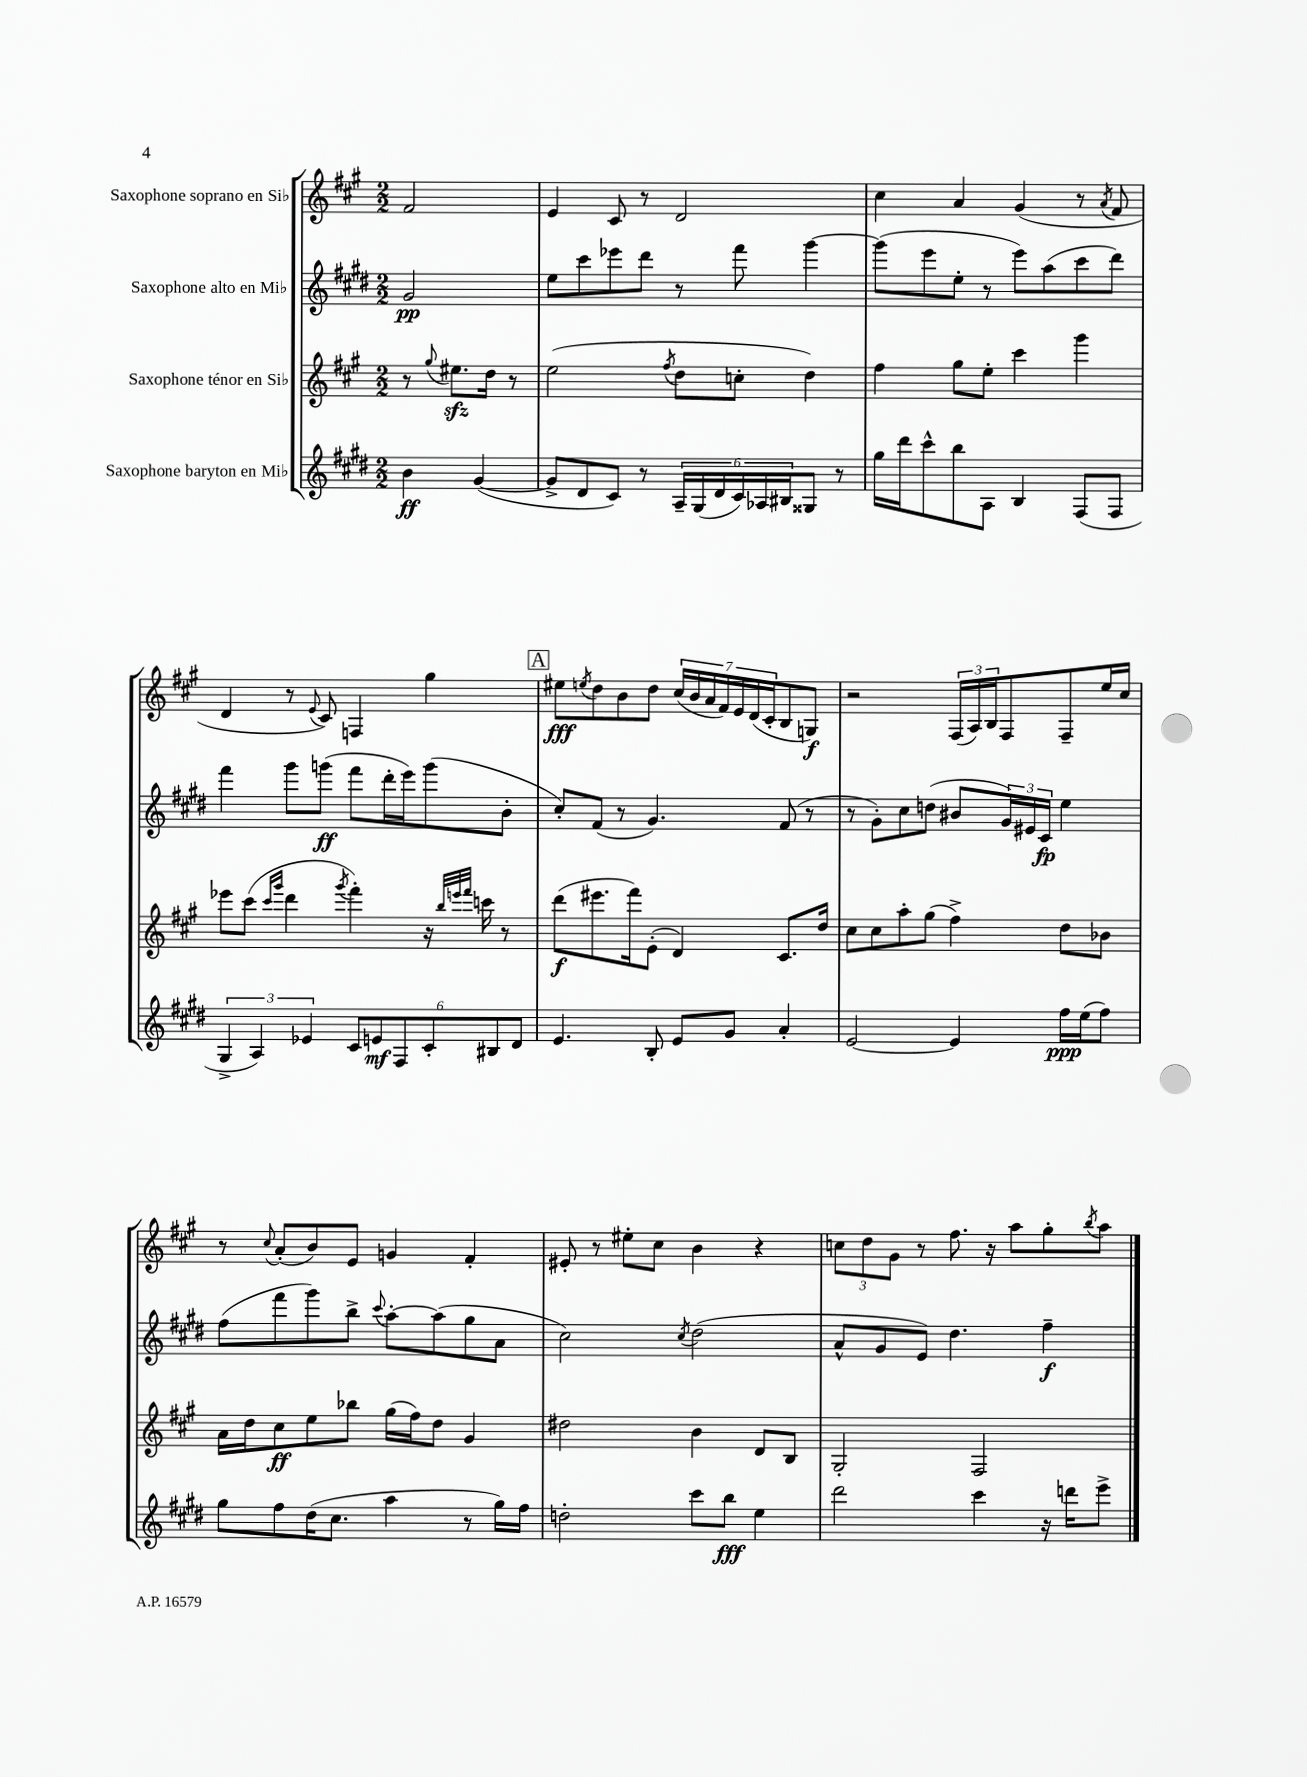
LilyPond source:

<<
\new StaffGroup <<
\new Staff = "s0" \with { instrumentName = "Saxophone soprano en Sib" } {
    \clef treble \key a \major \numericTimeSignature \time 2/2 \partial 2
    fis'2 |
    e'4 cis'8 r8 d'2 |
    cis''4 a'4 gis'4( r8 \acciaccatura { a'8 } fis'8 |
    d'4 r8 \appoggiatura { e'8 } cis'8) f4 gis''4 |
    \mark \markup { \box "A" } eis''8\fff \acciaccatura { e''8 } d''8 b'8 d''8 \tuplet 7/4 { cis''16( b'16 a'16 fis'16) e'16 d'16( cis'16-. } b8 g8\f) |
    r2 \tuplet 3/2 { fis16( a16) b16 } fis8 fis8-- e''16 cis''16 |
    r8 \appoggiatura { cis''8 } a'8-.( b'8) e'8 g'4 fis'4-. |
    eis'8-. r8 eis''8-. cis''8 b'4 r4 |
    \tuplet 3/2 { c''8 d''8 gis'8 } r8 fis''8. r16 a''8 gis''8-. \acciaccatura { b''8 } a''8 \bar "|." |
}
\new Staff = "s1" \with { instrumentName = "Saxophone alto en Mib" } {
    \clef treble \key e \major \numericTimeSignature \time 2/2 \partial 2
    gis'2\pp |
    e''8 cis'''8 ees'''8 dis'''8 r8 fis'''8 gis'''4~ |
    gis'''8( e'''8 e''8-. r8 e'''8) a''8( cis'''8 dis'''8) |
    fis'''4 gis'''8 g'''8\ff( fis'''8 dis'''16-. e'''16) g'''8( b'8-. |
    \mark \markup { \box "A" } cis''8-.) fis'8( r8 gis'4.) fis'8( r8 |
    r8 gis'8-.) cis''8 d''8( bis'8 \tuplet 3/2 { gis'16) eis'16 cis'16\fp } e''4 |
    fis''8( fis'''8 gis'''8) b''8-> \appoggiatura { cis'''8 } a''8~-. a''8( gis''8 a'8 |
    cis''2) \acciaccatura { cis''8 } dis''2( |
    a'8-^ gis'8 e'8) dis''4. fis''4--\f \bar "|." |
}
\new Staff = "s2" \with { instrumentName = "Saxophone ténor en Sib" } {
    \clef treble \key a \major \numericTimeSignature \time 2/2 \partial 2
    r8 \appoggiatura { gis''8 } eis''8.\sfz d''16 r8 |
    e''2( \acciaccatura { fis''8 } d''8 c''8-. d''4) |
    fis''4 gis''8 e''8-. cis'''4 gis'''4 |
    ees'''8 cis'''8( \grace { cis'''16 gis'''16 } d'''4 \acciaccatura { gis'''8 } fis'''4-.) r16 \grace { b''32 e'''32 fis'''32 } c'''16 r8 |
    \mark \markup { \box "A" } d'''8\f( eis'''8. fis'''16) e'8-.( d'4) cis'8. d''16 |
    cis''8 cis''8 a''8-. gis''8( fis''4->) d''8 bes'8 |
    a'16 d''16 cis''8\ff e''8 bes''8 gis''16( fis''16) d''8 gis'4 |
    dis''2 b'4 d'8 b8 |
    gis2-. fis2 \bar "|." |
}
\new Staff = "s3" \with { instrumentName = "Saxophone baryton en Mib" } {
    \clef treble \key e \major \numericTimeSignature \time 2/2 \partial 2
    b'4\ff gis'4~( |
    gis'8-> dis'8 cis'8) r8 \tuplet 6/4 { a16-- gis16( dis'16 cis'16) aes16 bis16 } gisis8 r8 |
    gis''16 dis'''16 cis'''8-^ b''8 a8 b4 fis8( fis8 |
    \tuplet 3/2 { gis4-> a4) ees'4 } \tuplet 6/4 { cis'8 e'8\mf fis8 cis'8-. bis8 dis'8 } |
    \mark \markup { \box "A" } e'4. b8-. e'8 gis'8 a'4-. |
    e'2~ e'4 fis''16\ppp e''16( fis''8) |
    gis''8 fis''8 dis''16( cis''8. a''4 r8 gis''16) fis''16 |
    d''2-. cis'''8 b''8\fff e''4 |
    dis'''2 cis'''4 r16 d'''16 e'''8-> \bar "|." |
}
>>
>>
\layout { \context { \Score \remove "Bar_number_engraver" } }
